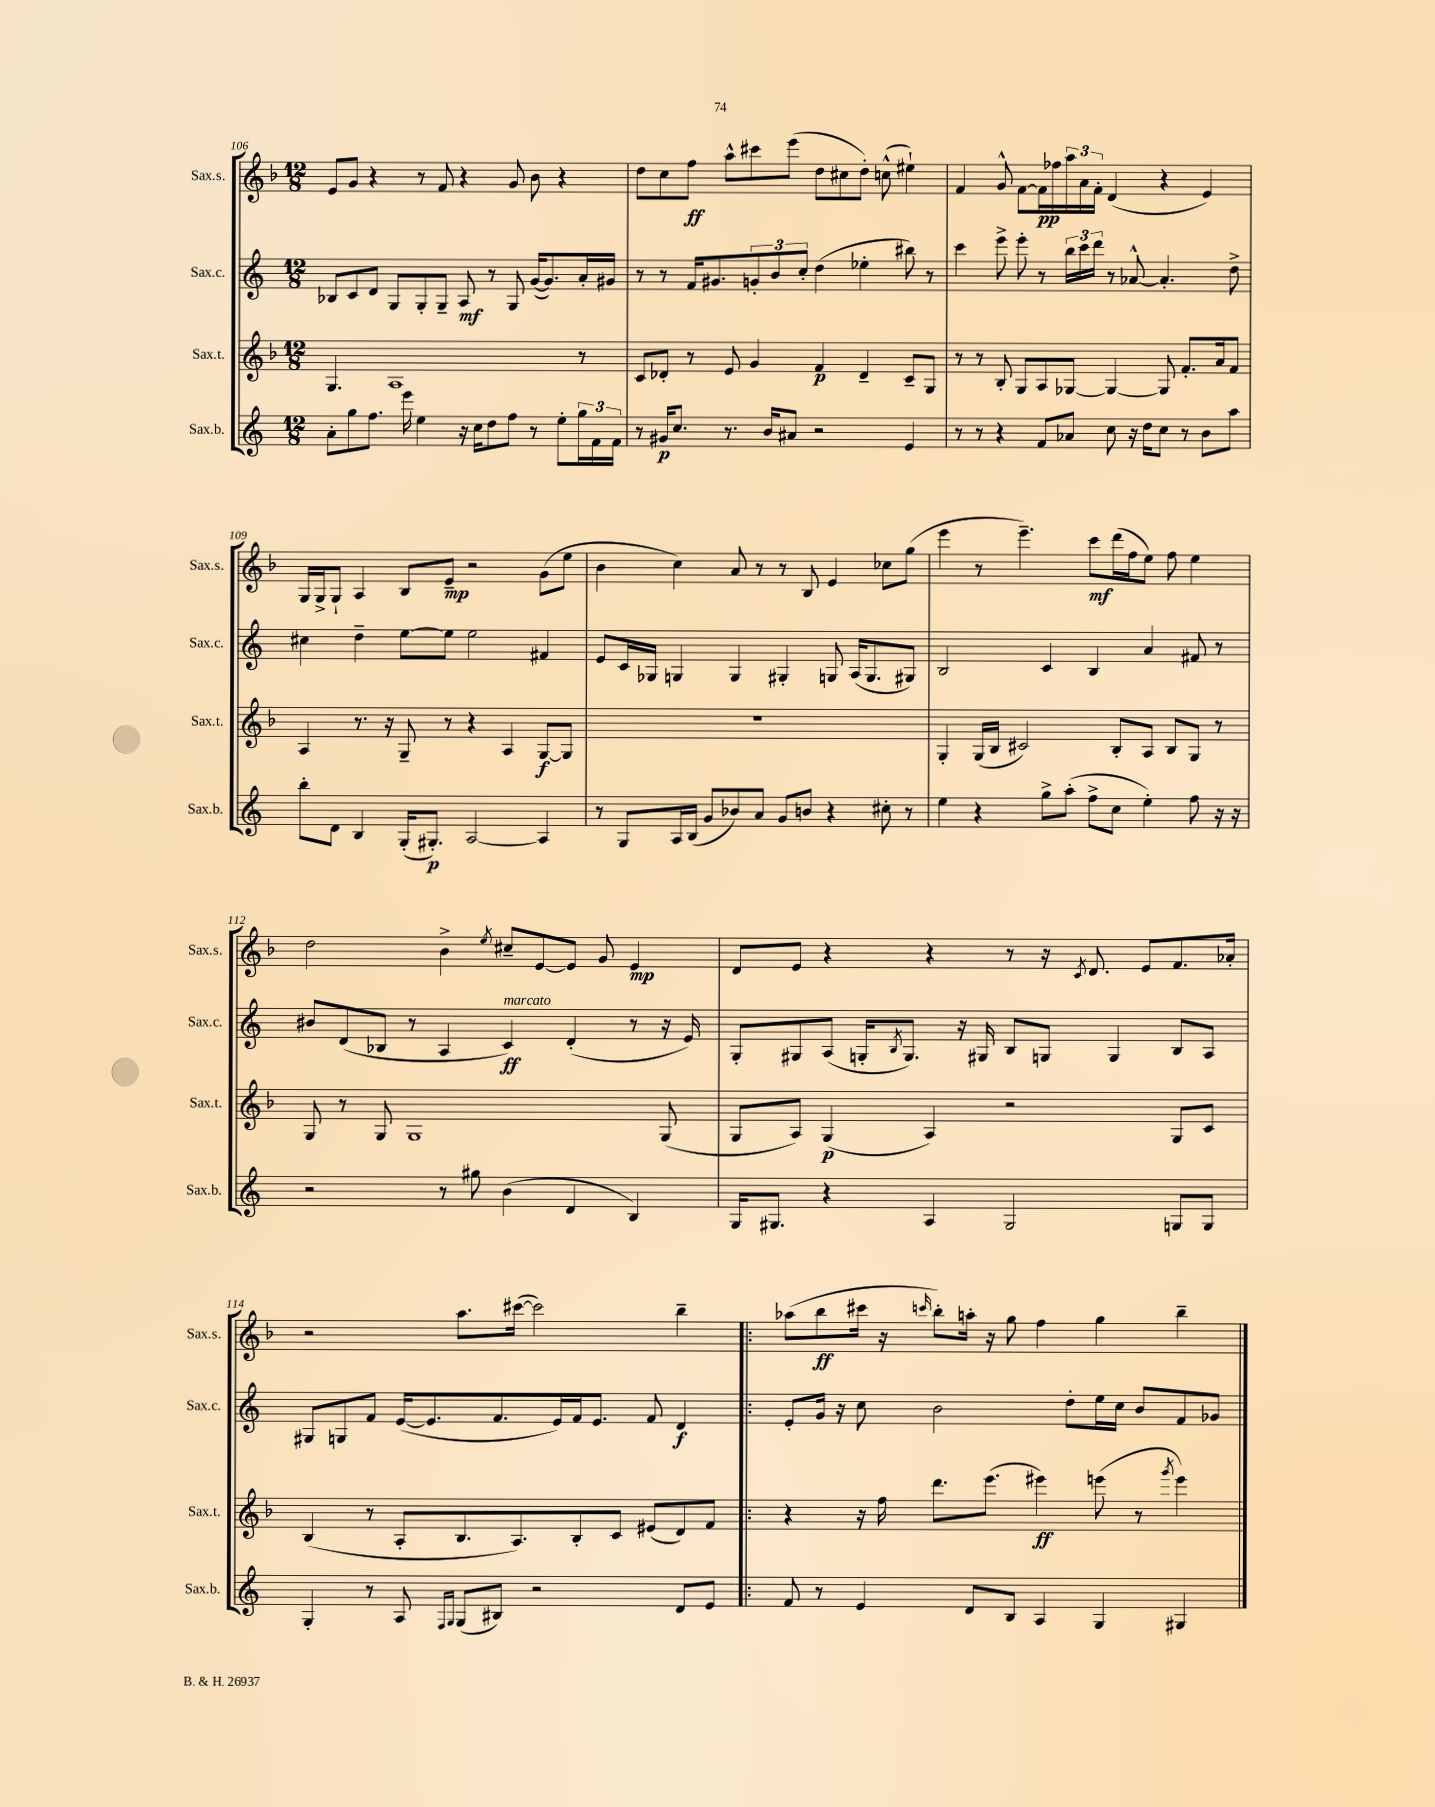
<<
\new StaffGroup <<
\new Staff = "s0" \with { instrumentName = "Sax.s." shortInstrumentName = "Sax.s." } {
    \clef treble \key f \major \numericTimeSignature \time 12/8
    e'8 g'8 r4 r8 f'8 r4 g'8 bes'8 r4 |
    d''8 c''8 f''8\ff a''8-^ cis'''8 e'''8( d''8 cis''8 d''8-.) c''8-^( eis''4-!) |
    f'4 g'8-^ f'8~ f'16\pp fes''16 \tuplet 3/2 { a''16 a'16 f'16-. } d'4( r4 e'4) |
    g16 g16-> g8-! a4 bes8 e'8--\mp r2 g'8( e''8 |
    bes'4 c''4) a'8 r8 r8 bes8 e'4 ces''8 g''8( |
    e'''4 r8 e'''4.--) c'''8\mf d'''16( f''16 e''8) f''8 e''4 |
    d''2 bes'4-> \acciaccatura { e''8 } cis''8-- e'8~ e'8 g'8 e'4\mp |
    d'8 e'8 r4 r4 r8 r16 \acciaccatura { c'8 } d'8. e'8 f'8. aes'16-. |
    r2 a''8. cis'''16~( cis'''2) bes''4-- |
    \bar ".|:" aes''8( bes''8\ff cis'''16 r16 \grace { c'''16 } bes''8-.) a''16-. r16 g''8 f''4 g''4 bes''4-- \bar "|." |
}
\new Staff = "s1" \with { instrumentName = "Sax.c." shortInstrumentName = "Sax.c." } {
    \clef treble \key c \major \numericTimeSignature \time 12/8
    bes8 c'8 d'8 g8 g8-. g8-- a8\mf r8 g8 g'16~( g'8.) a'16-. gis'16 |
    r8 r8 f'16 gis'8. \tuplet 3/2 { g'8-. b'8 c''8-. } d''4( ees''4-. bis''8) r8 |
    c'''4 e'''8-> e'''8-. r8 \tuplet 3/2 { b''16 c'''16 d'''16 } r8 aes'8~-^ aes'4.-. d''8-> |
    cis''4 d''4-- e''8~ e''8 e''2 fis'4 |
    e'8 c'16 ges16 g4 g4 gis4-. g8 a16( g8. gis8) |
    b2 c'4 b4 a'4 fis'8 r8 |
    bis'8 d'8( bes8 r8 a4 c'4\ff^\markup { \italic "marcato" }) d'4-.( r8 r16 e'16) |
    g8-. gis8 a8( g16-. \acciaccatura { b8 } g8.) r16 gis16 b8 g8 g4 b8 a8 |
    gis8 g8 f'8 e'16~( e'8. f'8. e'16) f'16 e'8. f'8 d'4\f |
    \bar ".|:" e'8-. g'16 r16 c''8 b'2 d''8-. e''16 c''16 b'8 f'8 ges'8 \bar "|." |
}
\new Staff = "s2" \with { instrumentName = "Sax.t." shortInstrumentName = "Sax.t." } {
    \clef treble \key f \major \numericTimeSignature \time 12/8
    g4. a1 r8 |
    c'8 des'8-. r8 e'8 g'4 f'4\p des'4-- c'8-- g8 |
    r8 r8 bes8-. g8 a8 ges8~ ges4~ ges8 f'8.-. a'16 f'8 |
    a4 r8. r16 g8-- r8 r4 a4 g8~\f g8 |
    R1. |
    g4-. g16( bes16 cis'2) bes8-. a8 bes8 g8 r8 |
    g8 r8 g8 g1 g8( |
    g8 a8) g4\p( a4) r2 g8 c'8 |
    bes4( r8 a8-. bes8. a8.) bes8-. c'8 eis'8( d'8) f'8 |
    \bar ".|:" r4 r16 f''16 d'''8. e'''8.( eis'''4\ff) e'''8( r8 \acciaccatura { g'''8 } e'''4) \bar "|." |
}
\new Staff = "s3" \with { instrumentName = "Sax.b." shortInstrumentName = "Sax.b." } {
    \clef treble \key c \major \numericTimeSignature \time 12/8
    a'8-. g''8 f''8. e'''16 e''4 r16 c''16 d''8 f''8 r8 e''8-. \tuplet 3/2 { g''16 f'16 f'16 } |
    r8 gis'16\p c''8. r8. b'16 ais'8 r2 e'4 |
    r8 r8 r4 f'8 aes'8 c''8 r16 d''16 c''8 r8 b'8 a''8 |
    b''8-. d'8 b4 g16-.( gis8.-.\p) a2~ a4 |
    r8 g8 a16 b16( g'8 bes'8) a'8 g'8 b'8 r4 cis''8-. r8 |
    e''4 r4 g''8-> a''8-.( f''8-> c''8 e''4-.) f''8 r16 r16 |
    r2 r8 gis''8 b'4( d'4 b4) |
    g16 gis8. r4 a4 gis2 g8 g8 |
    g4-. r8 a8 \grace { f16 g16 } g8( bis8) r2 d'8 e'8 |
    \bar ".|:" f'8 r8 e'4 d'8 b8 a4 g4 gis4 \bar "|." |
}
>>
>>
\layout { \context { \Score currentBarNumber = #106 } }
